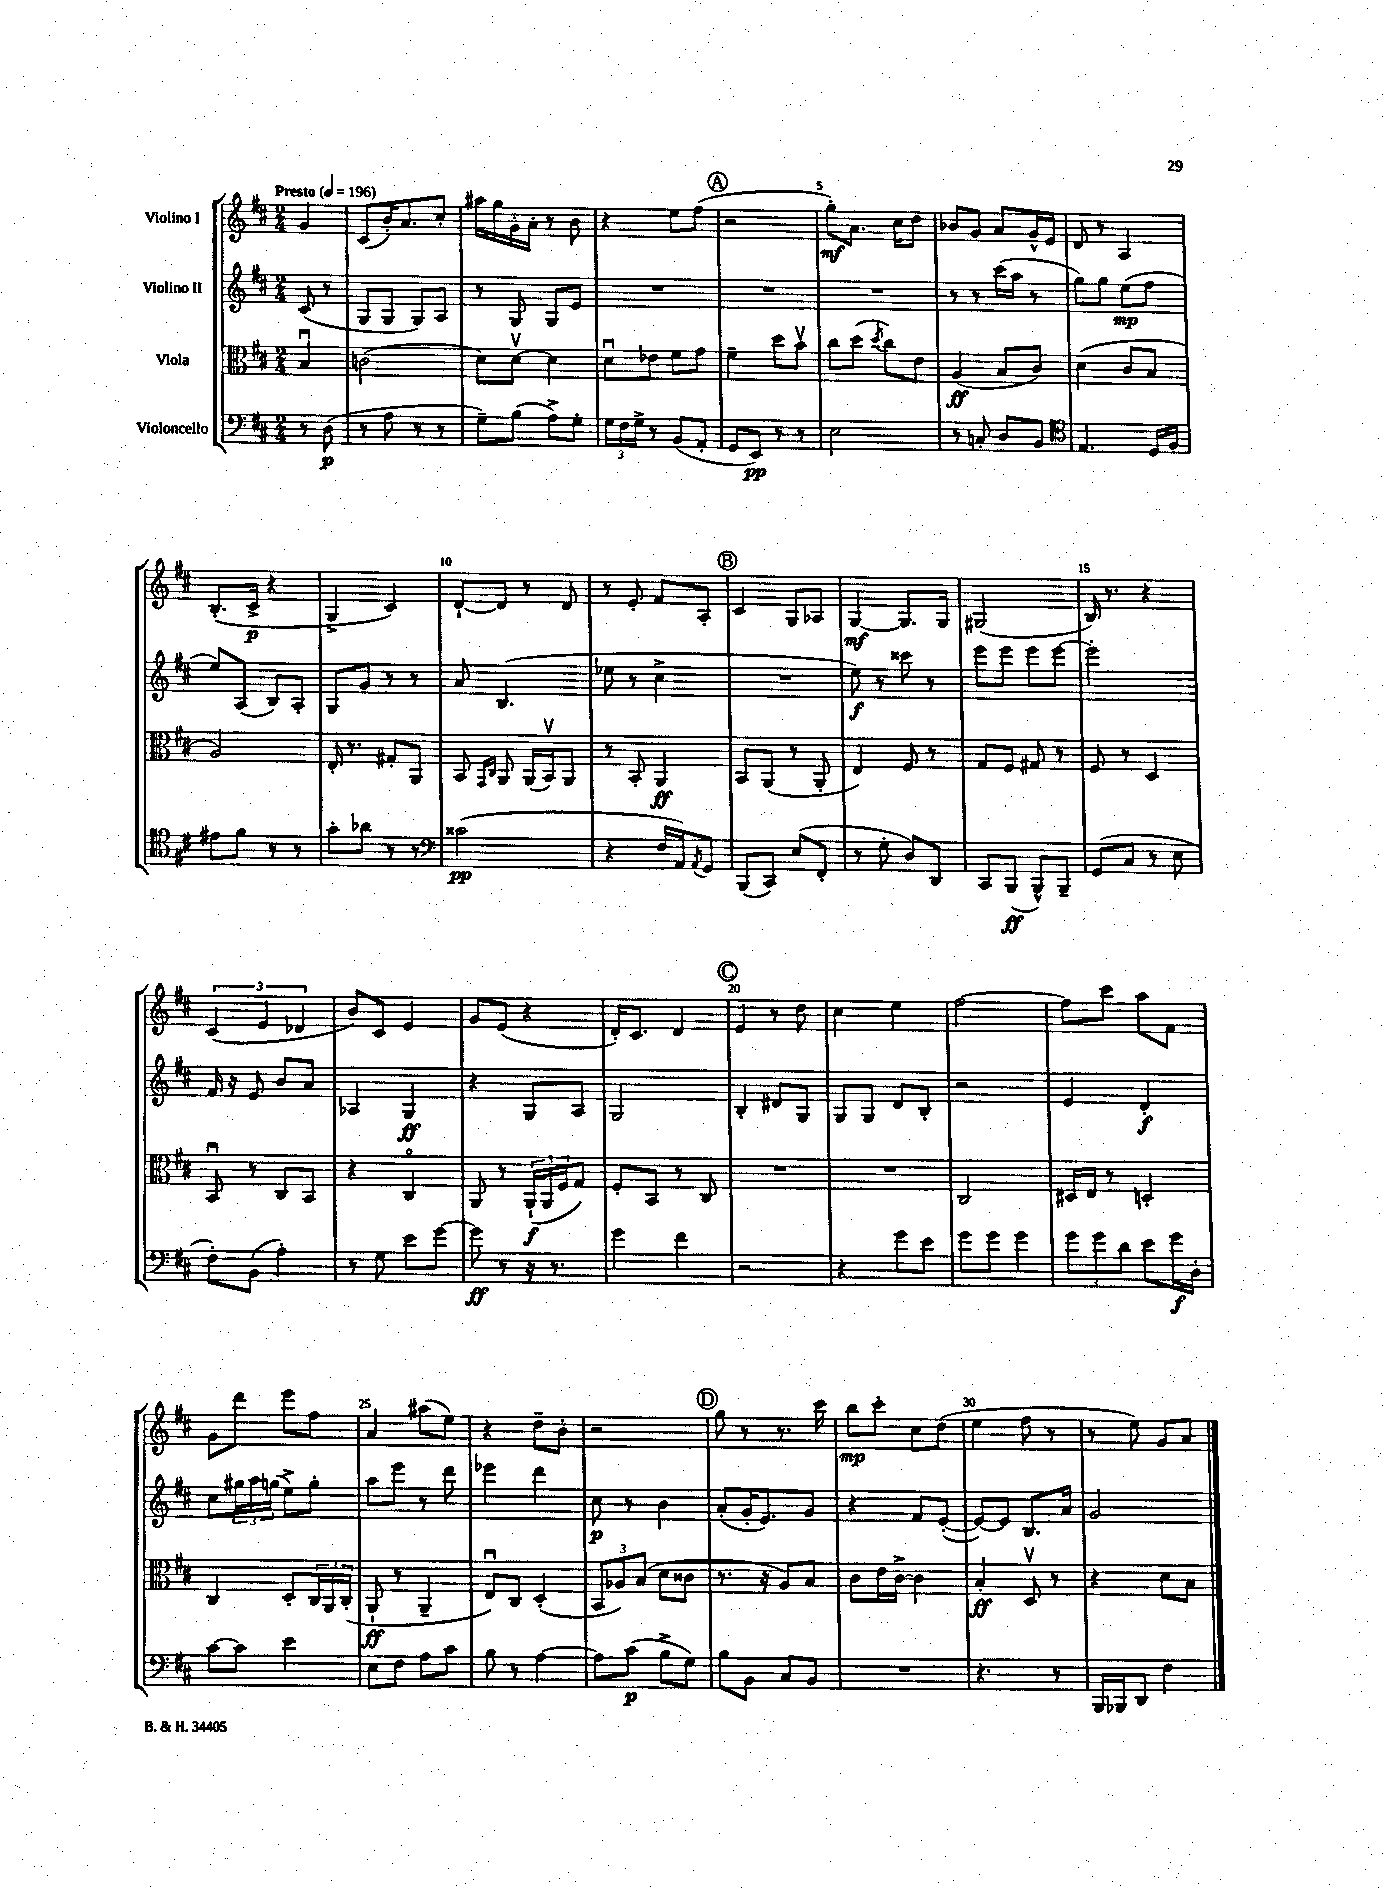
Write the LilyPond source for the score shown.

<<
\new StaffGroup <<
\new Staff = "s0" \with { instrumentName = "Violino I" } {
    \clef treble \key d \major \numericTimeSignature \time 2/4 \partial 4 \tempo "Presto" 4 = 196
    g'4 |
    cis'8( b'16-.) a'8. cis''8-. |
    ais''16 g''16 g'16-. a'16-. r8 b'8 |
    r4 e''8 fis''8( |
    \mark \markup { \circle "A" } r2 |
    g''8-.\mf) a'8. cis''16 d''8 |
    bes'8 g'8 a'8 g'16-^ e'16 |
    d'8 r8 a4 |
    b8.-.( cis'16->\p r4 |
    g4-> cis'4) |
    d'8~-! d'8 r8 d'8 |
    r8 e'8-. fis'8 a8-. |
    \mark \markup { \circle "B" } cis'4 g8 aes8 |
    g4~\mf g8. g16 |
    gis2( |
    b16) r8. r4 |
    \tuplet 3/2 { cis'4( e'4 des'4 } |
    b'8) cis'8 e'4 |
    g'8 e'8( r4 |
    d'16-.) cis'8. d'4 |
    \mark \markup { \circle "C" } e'4 r8 d''8 |
    cis''4 e''4 |
    fis''2~ |
    fis''8 cis'''8 a''8 fis'8 |
    g'8 d'''8 e'''8 fis''8 |
    a'4 ais''8( e''8) |
    r4 d''8-- b'8-. |
    r2 |
    \mark \markup { \circle "D" } g''8 r8 r8. cis'''16 |
    b''8\mp cis'''8-. cis''8 d''8( |
    e''4 fis''8 r8 |
    r8 e''8) g'8 a'8 \bar "|." |
}
\new Staff = "s1" \with { instrumentName = "Violino II" } {
    \clef treble \key d \major \numericTimeSignature \time 2/4 \partial 4
    cis'8( r8 |
    g8 g8 g8) a8 |
    r8 g8 g8 e'8 |
    R2 |
    \mark \markup { \circle "A" } R2 |
    R2 |
    r8 r8 cis'''16( a''16 r8 |
    g''8) g''8 e''8\mp( fis''8 |
    e''8) a8( b8) a8-. |
    g8 g'8 r8 r8 |
    a'8 b4.( |
    ees''8 r8 cis''4-> |
    \mark \markup { \circle "B" } R2 |
    e''8\f) r8 cisis'''8 r8 |
    e'''8 e'''8 e'''8 e'''8~ |
    e'''2-. |
    fis'16 r16 e'8 b'8 a'8 |
    aes4 g4\ff |
    r4 g8 a8 |
    g2 |
    \mark \markup { \circle "C" } b4-. dis'8 g8 |
    g8 g8 d'8 b8-. |
    r2 |
    e'4 d'4-.\f |
    cis''8 \tuplet 3/2 { gis''16 a''16 g''16( } e''8->) g''8-. |
    a''8 e'''8 r8 d'''8 |
    ees'''4 d'''4 |
    cis''8\p r8 b'4 |
    \mark \markup { \circle "D" } a'8-.( g'16-. e'8.) g'8 |
    r4 fis'8 e'8~-.( |
    e'8~) e'8 b8. a'16 |
    g'2 \bar "|." |
}
\new Staff = "s2" \with { instrumentName = "Viola" } {
    \clef alto \key d \major \numericTimeSignature \time 2/4 \partial 4
    b4\downbow |
    c'2( |
    d'8) d'8~\upbow d'4 |
    d'8\downbow ees'8 fis'8 g'8 |
    \mark \markup { \circle "A" } fis'4-- d''8 b'8\upbow |
    cis''8 d''8( \acciaccatura { d''8 } cis''8) e'8 |
    a4\ff( b8 cis'8) |
    d'4( cis'8 b8 |
    a2) |
    e16-. r8. gis8-. a,8 |
    b,8 \grace { g,16 cis16 } a,8 a,16( b,16\upbow) a,8 |
    r8 b,8-. a,4\ff |
    \mark \markup { \circle "B" } b,8 a,8( r8 a,8-. |
    e4) fis8 r8 |
    g8 fis8 gis8 r8 |
    fis8 r8 d4 |
    b,8\downbow r8 cis8 b,8 |
    r4 cis4\flageolet |
    a,8 r8 \tuplet 3/2 { a,16-!\f( a,16 fis16 } g8) |
    fis8-. b,8 r8 cis8 |
    \mark \markup { \circle "C" } R2 |
    R2 |
    cis2 |
    dis16 e16 r8 d4-. |
    cis4 d8-. \tuplet 3/2 { cis16 a,16 cis16-.( } |
    a,8-!\ff r8 a,4-- |
    e8\downbow) cis8 d4-.( |
    \tuplet 3/2 { b,8 aes8) b8( } d'8 cisis'8 |
    \mark \markup { \circle "D" } r8. r16 a8) b8 |
    cis'8 e'16 cis'16~-> cis'4 |
    b4-.\ff d8\upbow r8 |
    r4 d'8 b8 \bar "|." |
}
\new Staff = "s3" \with { instrumentName = "Violoncello" } {
    \clef bass \key d \major \numericTimeSignature \time 2/4 \partial 4
    r8 d8\p( |
    r8 a8 r8 r8 |
    g8--) b8( a8->) g8-. |
    \tuplet 3/2 { g16 fis16 g16-> } r8 b,8( a,8-. |
    \mark \markup { \circle "A" } g,8 e,8\pp) r8 r8 |
    e2 |
    r8 c8-. d8 b,8 |
    \clef tenor e4. d16 fis16 |
    eis'8 fis'8 r8 r8 |
    g'8-. aes'8 r8 r8 |
    \clef bass cisis'2\pp( |
    r4 fis16 a,16) \acciaccatura { a,8 } g,8 |
    \mark \markup { \circle "B" } b,,8( cis,8) e8( fis,8-. |
    r8 g8-. d8) d,8 |
    cis,8 b,,8\ff( b,,8-^) b,,8-- |
    g,8( cis8 r8 e8 |
    fis8-.) b,8( a4-.) |
    r8 g8 e'8 g'8~ |
    g'8\ff r8 r16 r8. |
    g'4 fis'4 |
    \mark \markup { \circle "C" } r2 |
    r4 g'8 e'8 |
    g'8 g'8 g'4 |
    \tuplet 3/2 { g'8 g'8 d'8 } e'8 g'16\f d16-. |
    cis'8~ cis'8 e'4 |
    e8 fis8 a8 cis'8 |
    b8 r8 a4~ |
    a8 cis'8\p( b8-> g8) |
    \mark \markup { \circle "D" } b8 b,8 cis8 b,8 |
    R2 |
    r4. r8 |
    b,,16 bes,,16 d,8 fis4 \bar "|." |
}
>>
>>
\layout { \context { \Score \override BarNumber.break-visibility = ##(#f #t #t) barNumberVisibility = #(every-nth-bar-number-visible 5) } }
